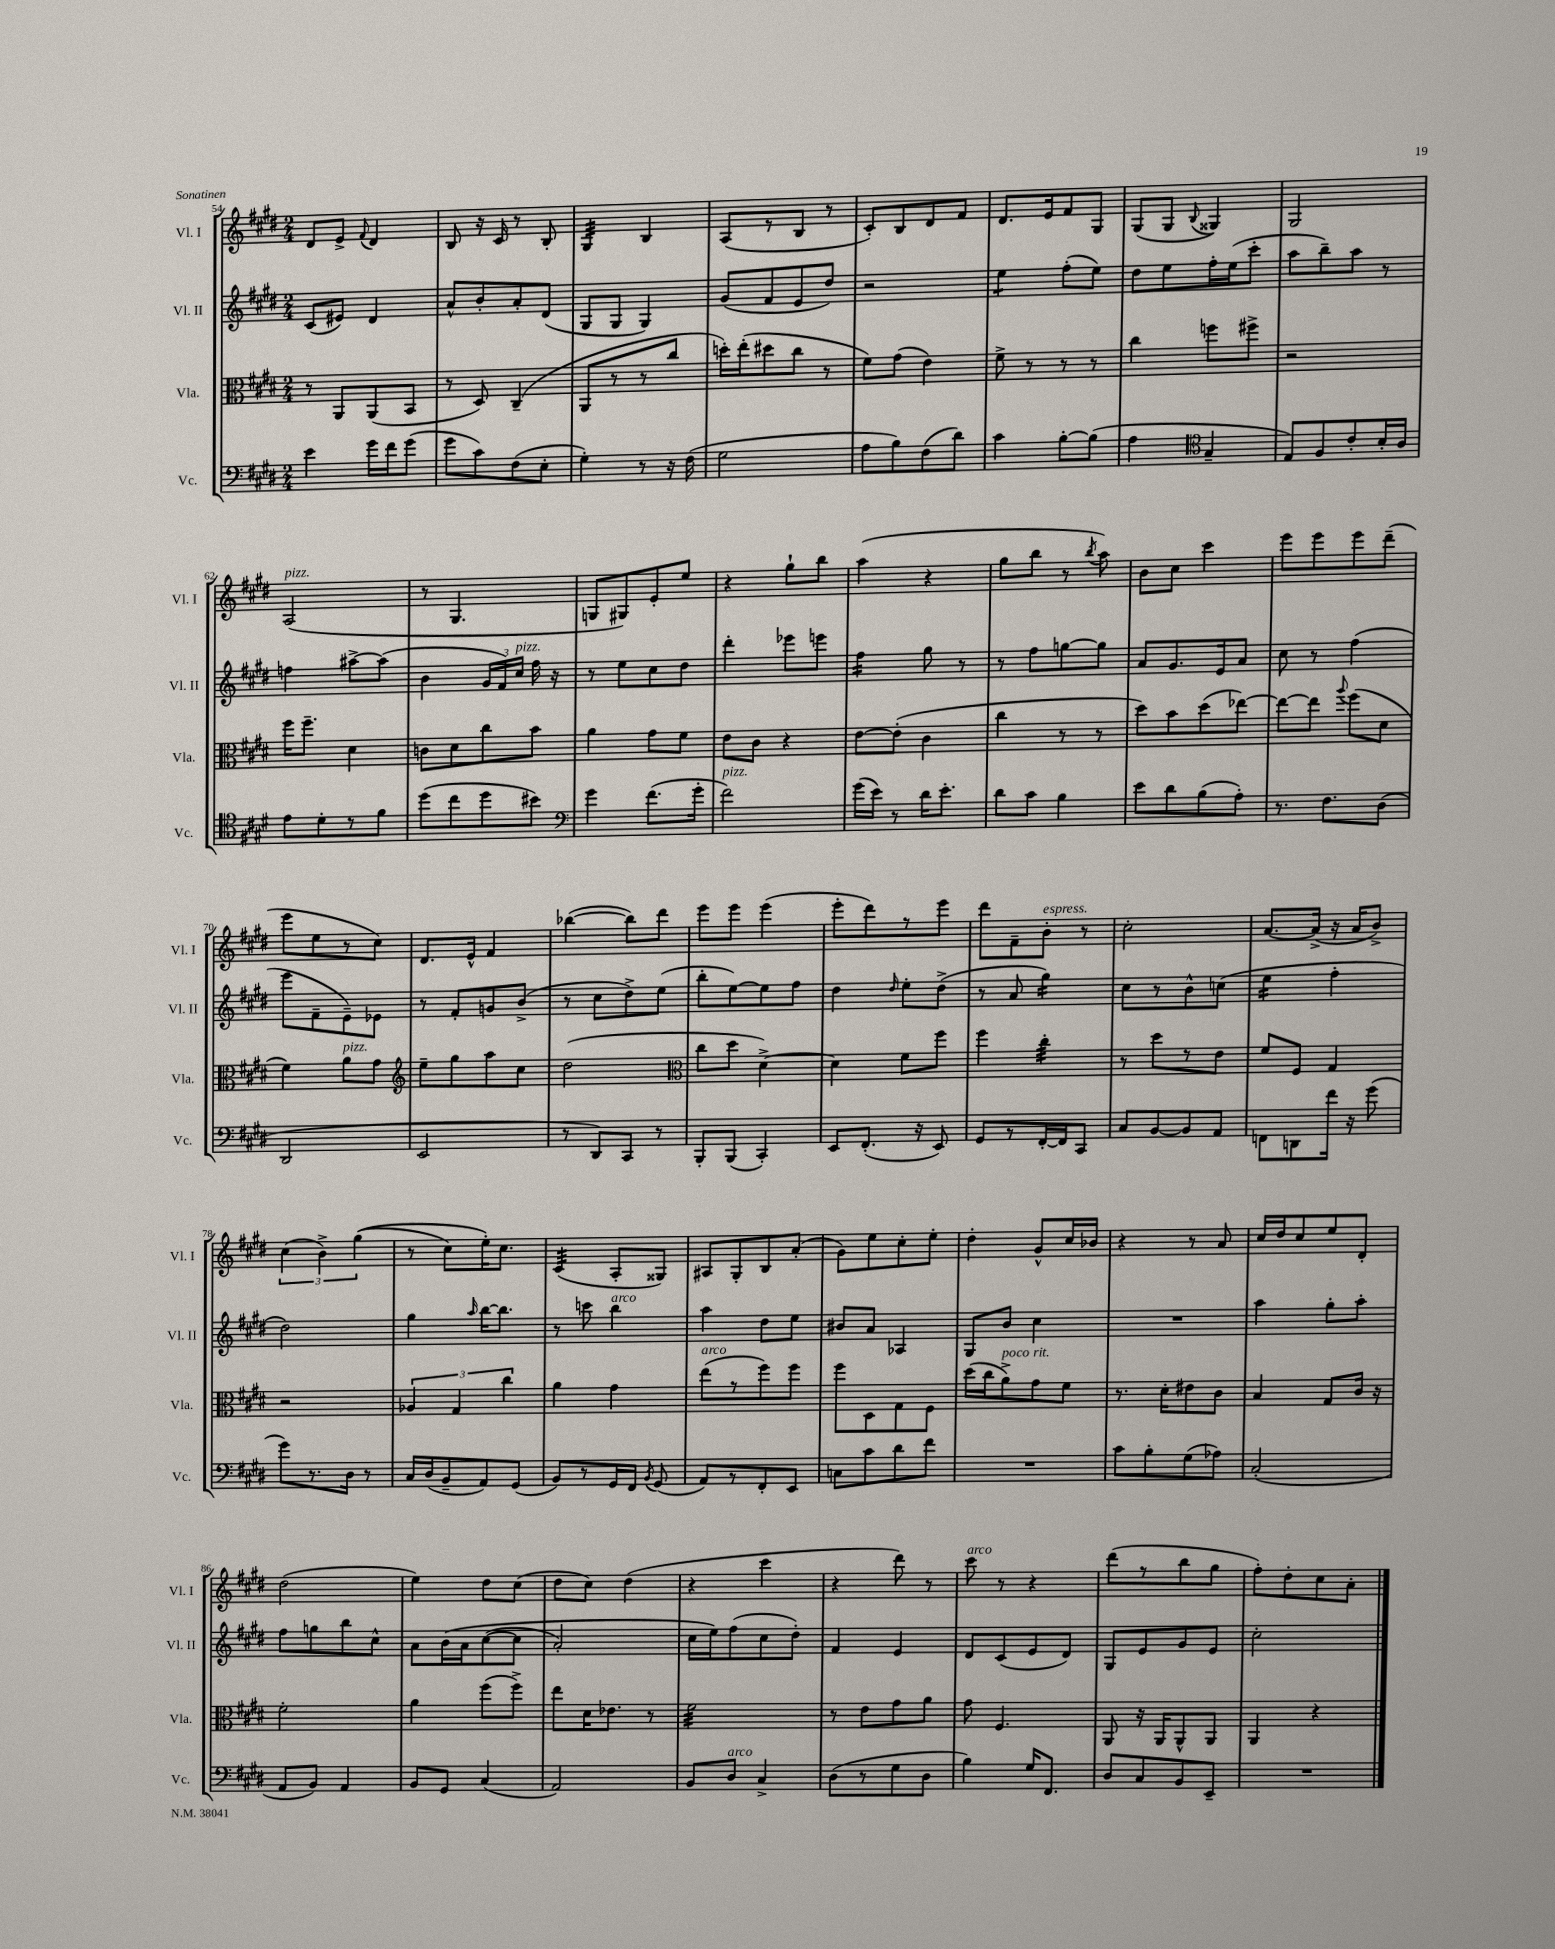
<<
\new StaffGroup <<
\new Staff = "s0" \with { instrumentName = "Vl. I" shortInstrumentName = "Vl. I" } {
    \clef treble \key e \major \numericTimeSignature \time 2/4
    \autoBeamOff dis'8[ e'8]-> \appoggiatura { fis'8 } dis'4 |
    b8 r16 cis'16 r8 b8-. |
    gis4:32 b4 |
    a8[( r8 b8] r8 |
    cis'8[-.) b8 dis'8 fis'8] |
    dis'8.[ e'16 fis'8 gis8] |
    gis8[( gis8] \appoggiatura { b8 } gisis4) |
    gis2 |
    a2^\markup { \italic "pizz." }( |
    r8 gis4. |
    g8[ gis8) e'8-. e''8] |
    r4 gis''8[-! b''8] |
    a''4( r4 |
    gis''8[ b''8] r8 \acciaccatura { b''8 } a''8) |
    b'8[ cis''8] cis'''4 |
    e'''8[ e'''8 e'''8 dis'''8]--( |
    e'''8[ e''8 r8 cis''8]) |
    dis'8.[ e'16]-^ fis'4 |
    bes''4~( bes''8[) dis'''8] |
    e'''8[ e'''8] e'''4( |
    e'''8[-. dis'''8) r8 e'''8] |
    dis'''8[ fis'8-- b'8]-.^\markup { \italic "espress." } r8 |
    cis''2-. |
    a'8.[~ a'16]->( r16 a'16[ b'8]->) |
    \tuplet 3/2 { cis''4( b'4->) gis''4(\( } |
    r8 cis''8[) e''16-.\) cis''8.] |
    cis'4:32( a8[-. gisis8]) |
    ais8[ gis8-. b8 a'8]-.( |
    gis'8[) e''8 cis''8-. e''8]-. |
    dis''4-. gis'8[-^ cis''16 bes'16] |
    r4 r8 a'8 |
    cis''16[ dis''16 cis''8 e''8 dis'8]-. |
    dis''2( |
    e''4) dis''8[ cis''8]( |
    dis''8[ cis''8]) dis''4( |
    r4 cis'''4 |
    r4 dis'''8) r8 |
    cis'''8^\markup { \italic "arco" } r8 r4 |
    dis'''8[( r8 b''8 gis''8] |
    fis''8[-.) dis''8-. cis''8 a'8]-. \bar "|." |
}
\new Staff = "s1" \with { instrumentName = "Vl. II" shortInstrumentName = "Vl. II" } {
    \clef treble \key e \major \numericTimeSignature \time 2/4
    \autoBeamOff cis'8[( eis'8]) dis'4 |
    a'8[-^ b'8-. a'8-. dis'8]( |
    gis8[ gis8] gis4) |
    gis'8[( fis'8 e'8 dis''8]) |
    r2 |
    e''4:8 fis''8[-.( e''8]) |
    dis''8[ e''8 fis''16-. e''16( cis'''8]-. |
    a''8[ b''8--) a''8] r8 |
    f''4 ais''8[~-> ais''8]( |
    b'4 \tuplet 3/2 { gis'16[ fis'16) cis''16]^\markup { \italic "pizz." } } fis''16 r16 |
    r8 e''8[ cis''8 dis''8] |
    dis'''4-. ees'''8[ e'''8] |
    fis''4:16 gis''8 r8 |
    r8 fis''8[ g''8~ g''8] |
    a'8[ gis'8. e'16 a'8] |
    cis''8 r8 fis''4( |
    e'''8[ fis'8-- e'8--) ees'8] |
    r8 fis'8[-. g'8 b'8]->( |
    r8 cis''8[ dis''8->) e''8]( |
    b''8[-. e''8~) e''8 fis''8] |
    dis''4 \grace { dis''16 } e''8[-. dis''8]->( |
    r8 a'8 gis''4:16) |
    cis''8[ r8 b'8-^ c''8]( |
    e''4:16 fis''4-. |
    dis''2) |
    gis''4 \grace { a''16 } b''16[~ b''8.] |
    r8 c'''8 b''4^\markup { \italic "arco" } |
    a''4 dis''8[ e''8] |
    bis'8[ a'8] aes4 |
    gis8[ b'8] cis''4 |
    R2 |
    a''4 gis''8[-. a''8]-. |
    fis''8[ g''8 b''8 cis''8]-^ |
    a'8[ b'16\( a'16 cis''8~( cis''8] |
    a'2-.) |
    cis''16[ e''16\) fis''8( cis''8 dis''8]-.) |
    fis'4 e'4 |
    dis'8[ cis'8( e'8 dis'8]) |
    gis8[ e'8 gis'8 e'8] |
    cis''2-. \bar "|." |
}
\new Staff = "s2" \with { instrumentName = "Vla." shortInstrumentName = "Vla." } {
    \clef alto \key e \major \numericTimeSignature \time 2/4
    \autoBeamOff r8 a,8[ a,8( b,8] |
    r8 dis8) cis4--( |
    a,8[ r8 r8 cis''8] |
    d''16[-.) e''16-.( dis''8 cis''8] r8 |
    fis'8[) gis'8]( e'4) |
    fis'8-> r8 r8 r8 |
    cis''4 f''8[ fis''8]-> |
    r2 |
    fis''16[ fis''8.]-- dis'4 |
    c'8[ dis'8 cis''8 b'8] |
    a'4 gis'8[ fis'8] |
    e'8[ cis'8] r4 |
    e'8[~ e'8]-.( cis'4 |
    cis''4 r8 r8 |
    dis''8[) b'8 dis''8( ees''8]~) |
    ees''8[~ ees''8] \appoggiatura { a''8 } fis''8[( dis'8] |
    fis'4) a'8[^\markup { \italic "pizz." } gis'8] |
    \clef treble e''8[-- gis''8 a''8 cis''8] |
    dis''2( |
    \clef alto cis''8[ dis''8] dis'4~->) |
    dis'4 fis'8[ fis''8] |
    fis''4 cis''4:32-. |
    r8 dis''8[ r8 e'8] |
    fis'8[ fis8] gis4 |
    r2 |
    \tuplet 3/2 { aes4 gis4 cis''4 } |
    a'4 gis'4 |
    e''8[^\markup { \italic "arco" }( r8 fis''8) fis''8] |
    fis''8[ dis8 gis8 fis8] |
    dis''16[( cis''16 a'8->^\markup { \italic "poco rit." }) gis'8 fis'8] |
    r8. dis'16[-. eis'8 cis'8] |
    b4 gis8[ cis'16] r16 |
    fis'2-. |
    a'4 fis''8[( fis''8]->) |
    e''8[ dis'16 ees'8.] r8 |
    fis'2:32 |
    r8 e'8[ gis'8 a'8] |
    gis'8 fis4. |
    a,8 r16 a,16[ a,8-^ a,8] |
    a,4 r4 \bar "|." |
}
\new Staff = "s3" \with { instrumentName = "Vc." shortInstrumentName = "Vc." } {
    \clef bass \key e \major \numericTimeSignature \time 2/4
    \autoBeamOff e'4 gis'16[ fis'16 gis'8]( |
    gis'8[ cis'8) fis8( e8]-. |
    gis4-.) r8 r16 fis16( |
    gis2 |
    a8[ b8) fis8( dis'8]) |
    cis'4 b8[~-. b8]( |
    a4 \clef tenor gis4-- |
    e8[) fis8 cis'8-. b16-. a16] |
    e'8[ dis'8-. r8 fis'8] |
    dis''8[( cis''8 dis''8 bis'8]) |
    \clef bass gis'4 fis'8.[( gis'16]-. |
    fis'2^\markup { \italic "pizz." }) |
    gis'16[( e'16]) r8 dis'16[ e'8.]-. |
    dis'8[ cis'8] b4 |
    e'8[ dis'8 b8( a8]-.) |
    r8. fis8.[ dis8]( |
    dis,2 |
    e,2 |
    r8 dis,8[) cis,8] r8 |
    b,,8[-. b,,8]( cis,4-.) |
    e,8[ fis,8.]-.( r16 e,8) |
    gis,8[ r8 fis,16~-. fis,16 cis,8] |
    cis8[ b,8~ b,8 a,8] |
    f,8[ d,8 fis'16] r16 gis'8( |
    gis'8[) r8. dis16] r8 |
    cis16[ dis16( b,8-- a,8) gis,8]( |
    b,8[) r8 gis,16 fis,16] \acciaccatura { b,8 } gis,8( |
    a,8[) r8 fis,8-. e,8] |
    c8[ cis'8 dis'8 fis'8] |
    R2 |
    cis'8[ b8-. gis8( aes8]) |
    cis2-.( |
    a,8[ b,8]) a,4 |
    b,8[ gis,8] cis4( |
    a,2) |
    b,8[ dis8]^\markup { \italic "arco" } cis4-> |
    dis8[( r8 gis8 dis8] |
    b4) gis16[ fis,8.] |
    dis8[ cis8 b,8 e,8]-- |
    R2 \bar "|." |
}
>>
>>
\layout { \context { \Score currentBarNumber = #54 } }
